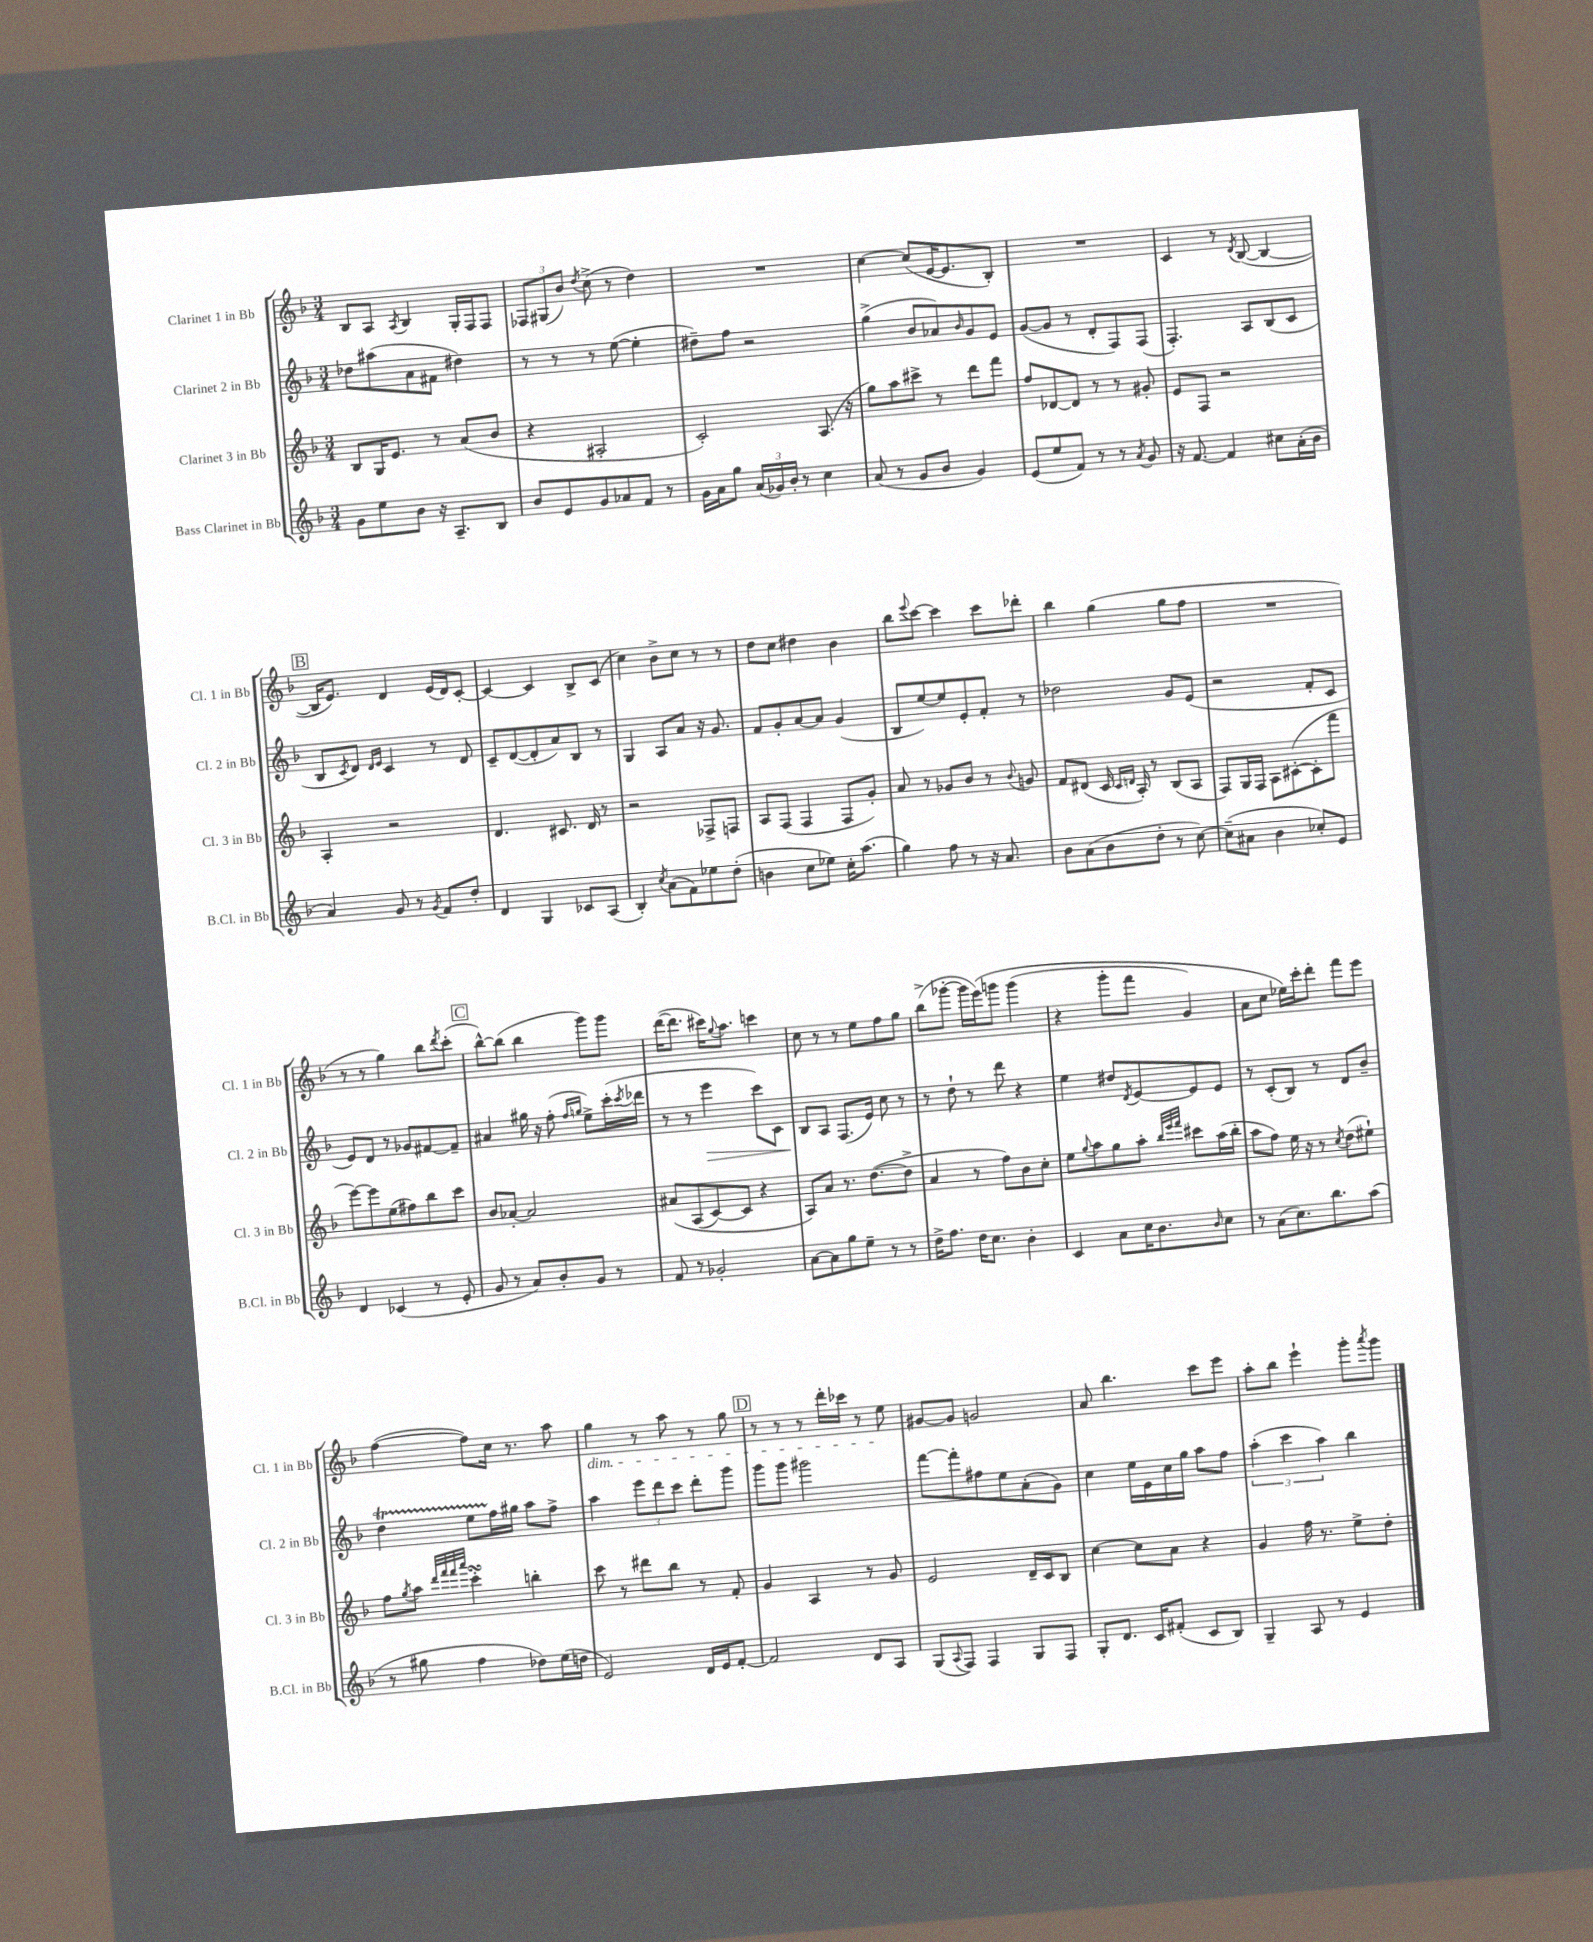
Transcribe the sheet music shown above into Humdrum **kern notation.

**kern	**kern	**kern	**dynam	**kern
*part4	*part3	*part2	*part2	*part1
*staff4	*staff3	*staff2	*staff2	*staff1
*I"Bass Clarinet in Bb	*I"Clarinet 3 in Bb	*I"Clarinet 2 in Bb	*	*I"Clarinet 1 in Bb
*I'B.Cl. in Bb	*I'Cl. 3 in Bb	*I'Cl. 2 in Bb	*	*I'Cl. 1 in Bb
*clefG2	*clefG2	*clefG2	*	*clefG2
*k[b-]	*k[b-]	*k[b-]	*	*k[b-]
*M3/4	*M3/4	*M3/4	*	*M3/4
=7	=7	=7	=7	=7
8g\L	8B-/L	8dd-X\L	.	8B-/L
8ee\	16G/K	(8aa#X\	.	8A/J
.	8.e/J	.	.	.
.	.	.	.	8qA/
8b-\J	.	8a\	.	4B-/
16r	8r	8f#X\J	.	.
8.A~/L	.	.	.	.
.	(8a/L	4dd#X\)	.	16G'/LL
.	.	.	.	16F/J
8B-/J	8b-/J	.	.	8F/J
=8	=8	=8	=8	=8
8b-/L	4r	8r	.	12F-X/L
.	.	.	.	(12G#X/
8e/	.	8r	.	.
.	.	.	.	12b-/J)
.	.	.	.	8qdd/
8g/	2A#X'/	8r	.	(8cc^\
8a-X/	.	([8ee\	.	8r
8f/J	.	4ee'\]	.	4dd\)
8r	.	.	.	.
=9	=9	=9	=9	=9
16g\LL	2c'/)	8dd#X~\L)	.	2.r
16a\J	.	.	.	.
8gg\J	.	8ff\J	.	.
(24a/LL	.	2r	.	.
24g-X/)	.	.	.	.
24b-'/JJ	.	.	.	.
8r	.	.	.	.
4cc\	(8.A/	.	.	.
.	16r	.	.	.
=10	=10	=10	=10	=10
(8a/	8gg\L)	(4gg^\	.	[4cc\
8r	8aa\	.	.	.
8g/L	8ccc#X^\J	8b-/L	.	(8cc/L]
8b-/J	8r	8a-X/)	.	[16e/K
.	.	.	.	8.e/]
.	.	16qqb-/	.	.
4g/)	8ddd\L	8g/	.	.
.	8fff\J	8e/J	.	8B-'/J)
=11	=11	=11	=11	=11
(8e/L	8ff/L	([8g/L	.	2.r
8ee/	[8d-X/	8g/J]	.	.
8f/J)	8d-/J]	8r	.	.
8r	8r	8d'/L	.	.
8r	8r	8F/)	.	.
8qa/	.	.	.	.
8g/	8g#X'/	(8F/J	.	.
=12	=12	=12	=12	=12
16r	8e/L	4.F'/)	.	4c/
[8.f/	.	.	.	.
.	8F/J	.	.	.
4f/]	2r	.	.	8r
.	.	.	.	8qd/
.	.	8A/L	.	([8B-/
8cc#X\L	.	(8B-/	.	4B-/_
(16a'\L	.	8c/J	.	.
16b-\JJ	.	.	.	.
!!LO:LB:g=z
!!LO:REH:place=s1:t=B
=13	=13	=13	=13	=13
4a/)	4A'/	8B-/L	.	16B-/KL]
.	.	.	.	8.e/J)
.	.	8qc/	.	.
.	.	8d/J)	.	.
.	.	16qqd/LL	.	.
.	.	16qqe/JJ	.	.
8g/	2r	4c/	.	4d/
8r	.	.	.	.
8qg/	.	.	.	.
8f/L	.	8r	.	(16e/LL
.	.	.	.	16d/J)
8dd'/J	.	8d/	.	[8c'/J
=14	=14	=14	=14	=14
4d/	4.d/	8c~/L	.	4c/_
.	.	([8d/	.	.
4G/	.	8d'/]	.	4c/]
.	8.c#X/	8a/)	.	.
8c-X/L	.	8B-/J	.	8B-^/L
.	16d/	.	.	.
(8A/J	8r	8r	.	(8c/J
=15	=15	=15	=15	=15
4B-'/)	2r	4G/	.	4cc\)
8qcc/	.	.	.	.
(8a\L	.	8A/L	.	8b-^\L
8f\)	.	8a/J	.	8cc\J
8ee-X\	8F-X^/L	16r	.	8r
.	.	8.g/	.	.
(8dd'\J	8Fn/J	.	.	8r
=16	=16	=16	=16	=16
4bn\	8A/L	8f/L	.	8dd\L
.	(8F/J	8g'/	.	8cc\J
8cc\L	4F/	[8a/	.	4dd#X\
8ee-X\J)	.	8a/J]	.	.
16cc'\KL	8F/L	(4g/	.	4b-\
(8.aa\J	.	.	.	.
.	8g'/J)	.	.	.
=17	=17	=17	=17	=17
4gg\)	8a/	8B-/L	.	8bb-\L
.	.	.	.	8qqeee/
.	8r	[8ee/)	.	[8ccc\J
8ff\	8g-X/L	8ee/]	.	4ccc\]
8r	8b-/J	8e'/	.	.
16r	8r	8f'/J	.	8ccc\L
8.a/	.	.	.	.
.	8qqb-/	.	.	.
.	8gn/	8r	.	8ddd-X'\J
=18	=18	=18	=18	=18
8b-\L	8f/L	2dd-X\	.	4bb-\
(8a\	(8d#X/J	.	.	.
8b-\	16c/	.	.	(4gg\
.	16qqc/LL	.	.	.
.	16qqdn/JJ	.	.	.
.	16A'/)	.	.	.
8dd'\J	8r	.	.	.
8r	(8B-/L	8g/L	.	8gg\L
[8cc\)	8A/J	(8e/J	.	8ff\J
=19	=19	=19	=19	=19
(8cc~\L]	8F/L)	2r	.	2.r
8a#X\J	16G/L	.	.	.
.	16F/JJ	.	.	.
4b-\	8A\L	.	.	.
.	([8c#X'\	.	.	.
8cc-X'/L)	8c#'\]	8f'/L	.	.
8e/J	8fff\J	8c/J	.	.
!!LO:LB:g=z
=20	=20	=20	=20	=20
4d/	[8eee\L)	8e/L)	.	8r
.	8eee\]	8d/J	.	8r
(4c-X/	(8ee\	8r	.	4gg\)
.	8ff#X\)	8g-X/L	.	.
8r	8bb-\	[8f#X/	.	8bb-\L
.	.	.	.	8qddd/
8e'/	8ccc\J	8f#~/J]	.	(8ccc'\J
!!LO:REH:place=s1:t=C
=21	=21	=21	=21	=21
8g/	8b-/L	4a#X/	.	[8bb-^^\L)
8r	[8a-X'/J	.	.	(8bb-\J]
8a/L)	2a-/]	16gg#X\	.	4bb-\
.	.	16r	.	.
8b-'/	.	(8ff'\	.	.
.	.	16qqff/LL	.	.
.	.	16qqggn/JJ	.	.
8g/J	.	8ee^\L)	.	8ggg\L)
8r	.	(16ccc'\L	.	8ggg\J
.	.	8qccc/	.	.
.	.	16ddd-X\JJ	.	.
=22	=22	=22	=22	=22
8f/	(8a#X/L	8r	.	([16ddd\KL
.	.	.	.	8.ddd\J]
8r	(8A/	8r	.	.
!	!	!	!LO:HP:b	!
2g-X'/	[8c/)	4eee\	>	16ccc#X\KL)
.	.	.	.	8qqgg/
.	.	.	.	8.aa\J
.	8c/J]	.	.	.
.	4r	8ccc\L)	.	4cccn\
.	.	8c\J	.	.
=23	=23	=23	=23	=23
[8a\L	8A/L)	8B-/L	.	8cc\
8a\]	8a/J	8A/J	]	8r
8gg\	8.r	(8.F/L	.	8r
8ee~\J	.	.	.	8ee\L
.	([8.dd\L	16e/Jk)	.	.
8r	.	8cc\	.	8ff\
8r	8dd^\J]	8r	.	8gg\J
=24	=24	=24	=24	=24
16dd^\KL	4a/	8r	.	(8bb-^\L
8.ff\J	.	.	.	.
.	.	8dd`\	.	[8ggg-X'\J
16dd\KL	8r	8r	.	16ggg-\LL]
8.cc\J	.	.	.	(16eee\J)
.	8ff\L)	8ddd\	.	8gggn\J
4b-'\	8b-\	4r	.	(4ggg\
.	8cc'\J	.	.	.
=25	=25	=25	=25	=25
4c/	8ee\L	4ee\	.	4r
.	8qqgg/	.	.	.
.	8aa\	.	.	.
8a\L	8gg\	8dd#X/L	.	8ggg'\L
.	.	8qd/	.	.
16cc\K	8aa'\J	[8e/	.	8fff\J
8.b-\	.	.	.	.
.	32qqbb-/LLL	.	.	.
.	32qqeee/	.	.	.
.	32qqfff/JJJ	.	.	.
.	8ccc#X\L	8e/]	.	4g/)
16qqb-/	.	.	.	.
8cc\J	(16aa\L	8e/J	.	.
.	16bb-'\JJ	.	.	.
=26	=26	=26	=26	=26
8r	8aa\L	8r	.	8a\L
(8a\L	8ff\J)	(8c'/L	.	8cc\J
8.cc\)	16ee\	8B-/J)	.	16ee-X\LL)
.	16r	.	.	16ccc'\J
.	8r	8r	.	8ddd'\J
8.bb-\	.	.	.	.
.	8qcc/	.	.	.
.	(8dd\L	8d/L	.	8fff\L
(8aa\J	8ee#X`\J)	8b-~/J	.	8eee\J
!!LO:LB:g=z
=27	=27	=27	=27	=27
8r	8ff\L	4ddT\	.	([4ff\
.	8qgg/	.	.	.
8gg#X\	8aa\J	.	.	.
.	32qqddd/LLL	.	.	.
.	32qqfff/	.	.	.
.	32qqfff/	.	.	.
.	32qqaaa/JJJ	.	.	.
4ff\	4cccsSSS'\	8eeTTT\L	.	8ff\L])
.	.	16ff\L	.	16cc\Jk
.	.	16gg#X\JJ	.	8.r
8dd-X\L)	4bbn'\	8aa\L	.	.
(16ee\L	.	8ff^\J	.	8aa\
16ddn\JJ	.	.	.	.
=28	=28	=28	=28	=28
!	!	!	!	!LO:TX:b:i:t=dim.
2e/)	8ccc\	4aa\	.	4gg\
.	8r	.	.	.
.	8ddd#X\L	12eee\L	.	8r
.	.	12ddd\	.	.
.	8bb-\J	.	.	8aa\
.	.	12ccc\J	.	.
16d/LL	8r	8ddd'\L	.	8r
16e/J	.	.	.	.
[8f'/J	8f'/	8ggg\J	.	8gg\
!!LO:REH:place=s1:t=D
=29	=29	=29	=29	=29
2f/]	4g/	8ggg\L	.	8r
.	.	8ggg\J	.	8r
.	4A/	2ggg#X\	.	8r
.	.	.	.	16ddd'\LL
.	.	.	.	16ccc-X\JJ
8d/L	8r	.	.	8r
8A/J	8g/	.	.	8ee\
=30	=30	=30	=30	=30
(8G/L	2e/	[8fff\L	.	[8g#X/L
8qqA/	.	.	.	.
8F/J)	.	8fff'\]	.	8g#/J]
4F/	.	8ff#X\	.	2gn/
.	.	8ee\	.	.
8G/L	16d~/LL	(8a'\	.	.
.	16c/J	.	.	.
8F/J	8B-/J	8g\J)	.	.
=31	=31	=31	=31	=31
8G'/L	[4cc\	4cc\	.	8a/
8.d/J	.	.	.	4.bb-\
.	8cc\L]	16ee\LL	.	.
16c/KL	.	16e\	.	.
(8f#X'/J	8a\J	16cc\	.	.
.	.	16gg\JJ	.	.
8c/L	4r	8aa\L	.	8ccc\L
8B-/J)	.	8ff\J	.	8eee\J
=32	=32	=32	=32	=32
4G~/	4g/	(6aa'\	.	8aa'\L
.	.	.	.	8bb-\J
.	.	6ccc\	.	.
8A/	16ff\	.	.	4eee`\
.	8.r	.	.	.
.	.	6aa\)	.	.
8r	.	.	.	.
4e/	8ee^\L	4bb-\	.	8ggg'\L
.	.	.	.	8qaaa/
.	8dd'\J	.	.	8ggg\J
==	==	==	==	==
*-	*-	*-	*-	*-
